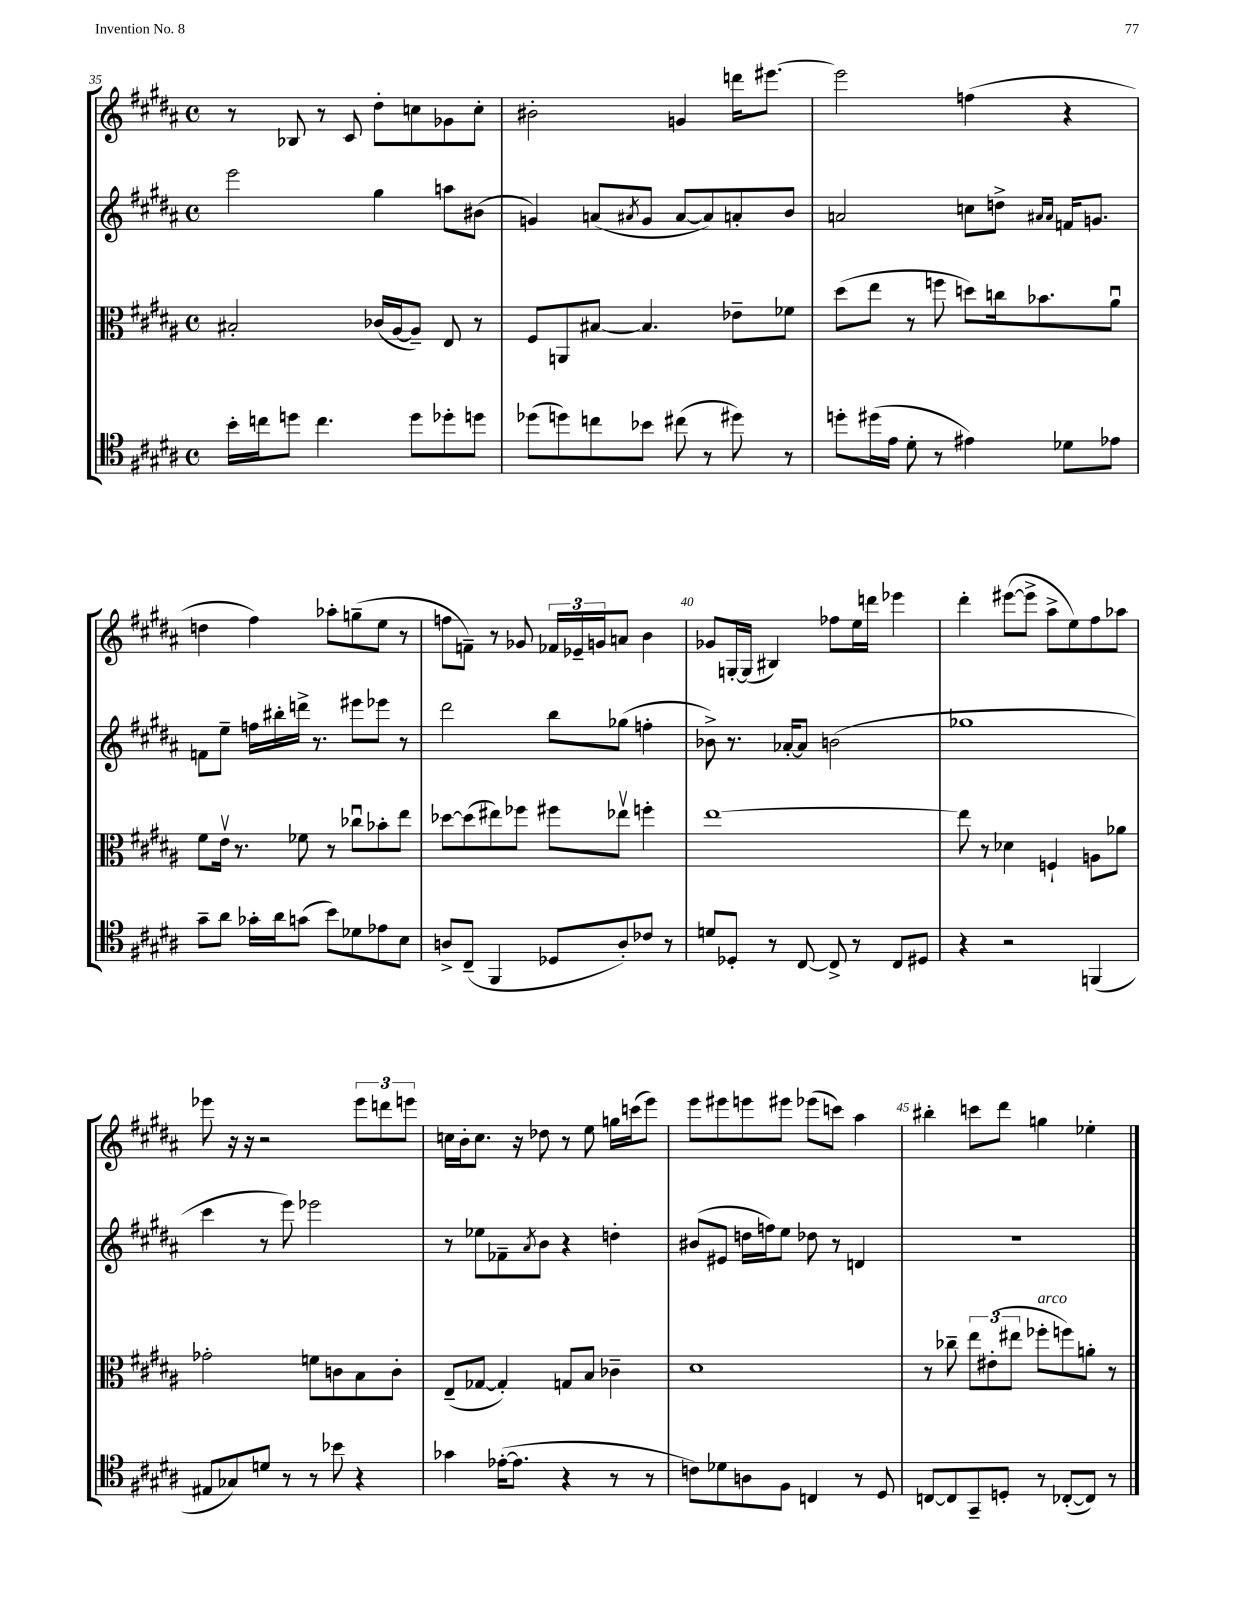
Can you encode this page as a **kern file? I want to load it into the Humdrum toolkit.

**kern	**kern	**kern	**kern
*part4	*part3	*part2	*part1
*staff4	*staff3	*staff2	*staff1
*clefC4	*clefC3	*clefG2	*clefG2
*k[f#c#g#d#a#]	*k[f#c#g#d#a#]	*k[f#c#g#d#a#]	*k[f#c#g#d#a#]
*M4/4	*M4/4	*M4/4	*M4/4
*met(c)	*met(c)	*met(c)	*met(c)
=35	=35	=35	=35
16b'\LL	2B#X'/	2eee\	8r
16ccn\J	.	.	.
8ddn\J	.	.	8B-X/
4.cc\	.	.	8r
.	.	.	8c#/
.	(16c-X/LL	4gg#\	8dd#'\L
.	[16A#/J	.	.
8dd\L	8A#~/J])	.	8ccn\
8dd-X'\	8E/	8aan\L	8g-X\
8ddn\J	8r	(8b#X\J	8cc'\J
=36	=36	=36	=36
(8dd-X\L	8F#/L	4gn/)	2b#X'\
8ddn\)	8AAn/	.	.
8ccn\	[8B#X/J	(8an/L	.
.	.	8qa#X/	.
8b-X\J	4.B#/]	8g/J	.
(8cc#X\	.	[8a#/L	4gn/
8r	.	8a#/])	.
8dd#X\)	8e-X~\L	8an'/	16dddn\KL
.	.	.	[8.eee#X\J
8r	8f-X\J	8b/J	.
=37	=37	=37	=37
8ddn'\L	(8dd#\L	2an/	2eee#\]
(16dd#X\L	8ee\J	.	.
16e\JJ	.	.	.
8d#'\	8r	.	.
8r	8ffn\	.	.
4e#X\)	8ddn\L)	8ccn\L	(4ffn\
.	16ccn\k	8ddn^\J	.
.	8.b-X\	.	.
.	.	16qqa#X/LL	.
.	.	16qqa#/JJ	.
8d-X\L	.	16fn/KL	4r
.	.	8.gn/J	.
8e-X\J	8a#u\J	.	.
!!LO:LB:g=z
=38	=38	=38	=38
8g#~\L	8f#\L	8fn\L	4ddn\
8a#\J	16ev\Jk	8ee~\J	.
.	8.r	.	.
16g-X'\LL	.	16ffn\LL	4ff#\)
16a#\J	.	16bb#X'\	.
(8gn\J	8f-X\	16dddn^\JJ	.
.	.	8.r	.
8b\L)	8r	.	8aa-X'\L
8d-X\	8cc-Xu\L	8eee#X\L	(8ggn~\
8e-X\	8b-X'\	8eee-X\J	8ee\J
8B\J	8ee\J	8r	8r
=39	=39	=39	=39
8An^/L	[8dd-X\L	2ddd#\	8ffn\L
(8C#~/J	(8dd-\]	.	8fn~\J)
4FF#/	8ee#X\)	.	8r
.	8ff-X\J	.	8g-X/
8D-X/L	8ff#X\L	8bb\L	24f-X/LL
.	.	.	24e-X~/
.	.	.	24gn/J
8A'/)	8ee-Xv\J	(8gg-X\J	8an/J
8c-X/J	4ffn'\	4ffn'\	4b\
8r	.	.	.
=40	=40	=40	=40
8dn/L	[1ee	8b-X^\)	8g-X/L
8D-X'/J	.	8.r	[16Gn'/L
.	.	.	(16G/JJ]
8r	.	.	4B#X/)
.	.	[16a-X'/KL	.
[8C#/	.	8a-/J]	.
8C#^/]	.	(2bn\	8ff-X\L
8r	.	.	16ee\L
.	.	.	16dddn\JJ
8C#/L	.	.	4eee-X\
8D#X/J	.	.	.
=41	=41	=41	=41
4r	8ee\]	1gg-X	4ddd#'\
.	8r	.	.
2r	4d-X\	.	([8eee#X\L
.	.	.	8eee#^\J]
.	4Fn`/	.	8aa#^\L
.	.	.	8ee\)
(4FFn/	8An\L	.	8ff#\
.	8a-X\J	.	8aa-X\J
!!LO:LB:g=z
=42	=42	=42	=42
8E#X/L	2g-X'\	4ccc#\	8eee-X\
8G-X/)	.	.	16r
.	.	.	16r
8dn/J	.	8r	2r
8r	.	8eee\)	.
8r	8fn\L	2eee-X\	.
8b-X\	8cn\	.	.
4r	8B\	.	12eee-\L
.	.	.	12dddn\
.	8c'\J	.	.
.	.	.	12eeen\J
=43	=43	=43	=43
4g-X\	(8E~/L	8r	16ccn\LL
.	.	.	16b'\J
.	[8G-X/J	8ee-X\L	8.cc\J
([16e-X'\KL	4G-'/])	8f-X~\	.
8.e-\J]	.	.	16r
.	.	8qa#/	.
.	.	8b\J	8dd-X\
4r	8Gn/L	4r	8r
.	8B/J	.	8ee\
8r	4c-X~\	4ddn'\	16ggn\LL
.	.	.	(16cccn\J
8r	.	.	8eee\J)
=44	=44	=44	=44
8cn\L)	1d#	(8b#X/L	8eee\L
8d-X\	.	8e#X/J	8eee#X\
8An\	.	16ddn\LL	8eeen\
.	.	16ffn\J)	.
8F#\J	.	8ee\J	8eee#X\J
4Cn/	.	8dd-X\	(8eee-X\L
.	.	8r	8cccn\J)
8r	.	4dn/	4aa#\
8D#/	.	.	.
=45	=45	=45	=45
[8Cn/L	8r	1r	4bb#X'\
8C/]	8cc-X~\	.	.
8GG#~/	12ee\L	.	8cccn\L
.	(12e#X'\	.	.
8Dn'/J	.	.	8ddd#\J
.	12ee#X\J	.	.
!	!LO:TX:a:i:t=arco	!	!
8r	8ff-X'\L	.	4ggn\
([8C-X'/L	8ffn\)	.	.
8C-/J])	8an'\J	.	4ee-X'\
8r	8r	.	.
==	==	==	==
*-	*-	*-	*-
